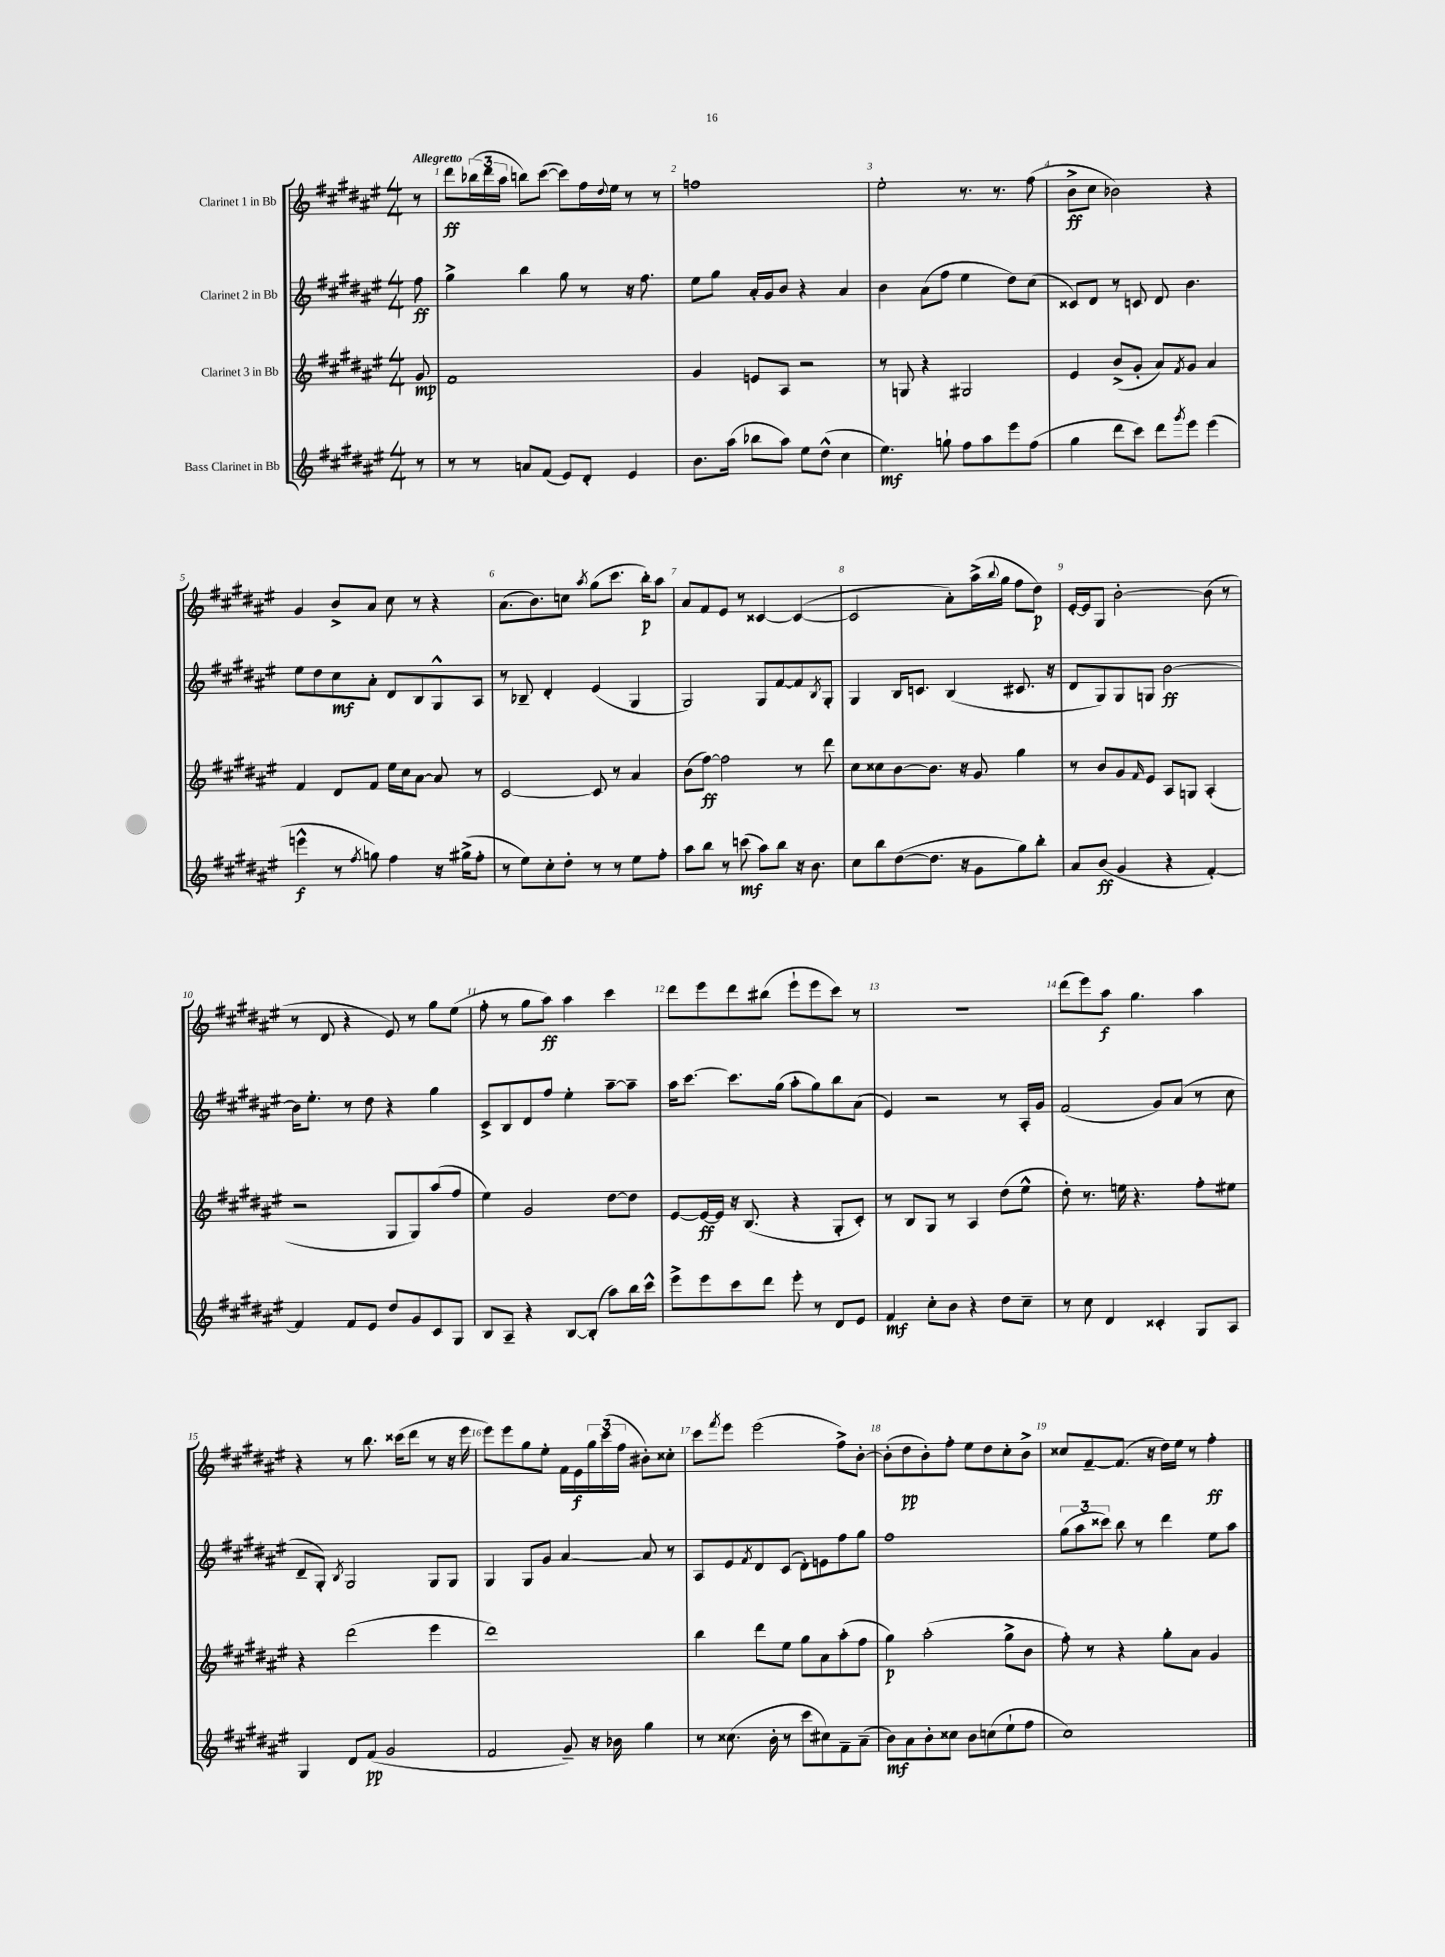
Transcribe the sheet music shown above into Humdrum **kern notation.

**kern	**dynam	**kern	**dynam	**kern	**dynam	**kern	**dynam
*part4	*part4	*part3	*part3	*part2	*part2	*part1	*part1
*staff4	*staff4	*staff3	*staff3	*staff2	*staff2	*staff1	*staff1
*I"Bass Clarinet in Bb	*	*I"Clarinet 3 in Bb	*	*I"Clarinet 2 in Bb	*	*I"Clarinet 1 in Bb	*
*clefG2	*	*clefG2	*	*clefG2	*	*clefG2	*
*k[f#c#g#d#a#e#]	*	*k[f#c#g#d#a#e#]	*	*k[f#c#g#d#a#e#]	*	*k[f#c#g#d#a#e#]	*
*M4/4	*	*M4/4	*	*M4/4	*	*M4/4	*
=	=	=	=	=	=	=	=
!	!	!	!	!	!	!LO:TX:a:B:t=Allegretto	!
8r	.	8g#/	mp	8ff#\	ff	8r	.
=1	=1	=1	=1	=1	=1	=1	=1
8r	.	1f#	.	4gg#^\	.	8ddd#\L	ff
8r	.	.	.	.	.	(24bb-X\L	.
.	.	.	.	.	.	24ddd#\	.
.	.	.	.	.	.	24aa#\JJ	.
8an/L	.	.	.	4bb\	.	8bbn\L)	.
(8f#/J	.	.	.	.	.	([8ccc#\J	.
8e#/L)	.	.	.	8gg#\	.	8ccc#\L])	.
8d#'/J	.	.	.	8r	.	16ff#\L	.
.	.	.	.	.	.	8qqdd#/	.
.	.	.	.	.	.	16ee#\JJ	.
4e#/	.	.	.	16r	.	8r	.
.	.	.	.	8.ff#\	.	.	.
.	.	.	.	.	.	8r	.
=2	=2	=2	=2	=2	=2	=2	=2
8.b\L	.	4g#/	.	8ee#\L	.	1ffn	.
.	.	.	.	8gg#\J	.	.	.
(16aa#\Jk	.	.	.	.	.	.	.
8bb-X\L	.	8en/L	.	16a#'/LL	.	.	.
.	.	.	.	16g#/J	.	.	.
8aa#\J)	.	8A#/J	.	8b/J	.	.	.
8ee#\L	.	2r	.	4r	.	.	.
(8dd#^^\J	.	.	.	.	.	.	.
4cc#\	.	.	.	4a#/	.	.	.
=3	=3	=3	=3	=3	=3	=3	=3
4.ee#\)	mf	8r	.	4b\	.	2ee#'\	.
.	.	8Gn/	.	.	.	.	.
.	.	4r	.	(8a#\L	.	.	.
8ggn`\	.	.	.	8ff#\J	.	.	.
8ff#\L	.	2G#X/	.	4ee#\	.	8.r	.
8aa#\	.	.	.	.	.	.	.
.	.	.	.	.	.	8.r	.
8eee#\	.	.	.	8dd#\L)	.	.	.
(8ff#\J	.	.	.	(8cc#\J	.	(8ff#\	.
=4	=4	=4	=4	=4	=4	=4	=4
4gg#\	.	4e#/	.	8c##X/L)	.	8b^\L	ff
.	.	.	.	8d#/J	.	8cc#\J	.
8ddd#\L	.	(8b^/L	.	8r	.	2b-X\)	.
8ccc#\J)	.	8g#'/J	.	8cn/	.	.	.
8ddd#\L	.	8a#/L)	.	8d#/	.	.	.
8qggg#/	.	8qf#/	.	.	.	.	.
8eee#\J	.	8g#/J	.	4.b\	.	.	.
(4eee#\	.	4a#/	.	.	.	4r	.
!!LO:LB:g=z
=5	=5	=5	=5	=5	=5	=5	=5
4eeen^^\	f	4f#/	.	8ee#\L	.	4g#/	.
.	.	.	.	8dd#\	.	.	.
8r	.	8d#/L	.	8cc#\	mf	8b^/L	.
8qff#/	.	.	.	.	.	.	.
8ggn\)	.	8f#/J	.	8a#'\J	.	8a#/J	.
4ff#\	.	16ee#\LL	.	8d#/L	.	8cc#\	.
.	.	16cc#\J	.	.	.	.	.
.	.	[8a#\J	.	8B/	.	8r	.
16r	.	8a#/]	.	8G#^^/	.	4r	.
(16gg#X^\KL	.	.	.	.	.	.	.
8ff#'\J	.	8r	.	8A#/J	.	.	.
=6	=6	=6	=6	=6	=6	=6	=6
8r	.	[2c#/	.	8r	.	(8.a#\L	.
8ee#\L)	.	.	.	8B-X~/	.	.	.
.	.	.	.	.	.	8.b\)	.
8cc#'\	.	.	.	4d#'/	.	.	.
8dd#'\J	.	.	.	.	.	8ccn\J	.
.	.	.	.	.	.	8qaa#/	.
8r	.	8c#/]	.	(4e#/	.	(8gg#\L	.
8r	.	8r	.	.	.	8.ccc#\J	.
8ee#\L	.	4a#/	.	4G#/	.	.	.
.	.	.	.	.	.	16bb'\KL)	p
8ff#'\J	.	.	.	.	.	8aa#\J	.
=7	=7	=7	=7	=7	=7	=7	=7
8aa#\L	.	(8b\L	.	2G#/)	.	8a#/L	.
8bb\J	.	[8ff#\J)	ff	.	.	8f#/	.
8r	.	2ff#\]	.	.	.	8e#/J	.
(8cccn\	mf	.	.	.	.	8r	.
8aa#\L)	.	.	.	8G#/L	.	[4c##X/	.
8bb\J	.	.	.	[8f#/	.	.	.
16r	.	8r	.	8f#/]	.	(4c##/_	.
8.b\	.	.	.	.	.	.	.
.	.	.	.	8qB/	.	.	.
.	.	8ddd#\	.	8G#'/J	.	.	.
=8	=8	=8	=8	=8	=8	=8	=8
8cc#\L	.	8cc#\L	.	4G#/	.	2c##/]	.
8bb\	.	8cc##X\	.	.	.	.	.
([8dd#\	.	[8b\	.	16B/KL	.	.	.
.	.	.	.	8.cn/J	.	.	.
8.dd#\J]	.	8.b\J]	.	.	.	.	.
.	.	.	.	(4B/	.	8a#'\L)	.
16r	.	16r	.	.	.	.	.
8g#\L	.	8g#/	.	.	.	(16aa#^\L	.
.	.	.	.	.	.	8qqbb/	.
.	.	.	.	.	.	16gg#\JJ	.
8gg#\)	.	4gg#\	.	8.c#X/	.	8ff#\L	.
8bb'\J	.	.	.	.	.	8dd#\J)	p
.	.	.	.	16r	.	.	.
=9	=9	=9	=9	=9	=9	=9	=9
8a#/L	.	8r	.	8d#/L	.	[16e#'/LL	.
.	.	.	.	.	.	16e#/J]	.
(8b/J	ff	8b/L	.	8G#/)	.	8G#/J	.
4g#/	.	8g#/	.	8G#/	.	[2b'\	.
.	.	16qqf#/	.	.	.	.	.
.	.	8e#/J	.	8Gn/J	.	.	.
4r	.	8A#/L	.	[2b\	ff	.	.
.	.	8Gn/J	.	.	.	.	.
[4f#'/)	.	(4A#'/	.	.	.	(8b\]	.
.	.	.	.	.	.	8r	.
!!LO:LB:g=z
=10	=10	=10	=10	=10	=10	=10	=10
4f#/]	.	2r	.	16b\KL]	.	8r	.
.	.	.	.	8.ee#'\J	.	.	.
.	.	.	.	.	.	8d#/	.
8f#/L	.	.	.	8r	.	4r	.
8e#/J	.	.	.	8dd#\	.	.	.
8dd#/L	.	8G#/L	.	4r	.	8e#/)	.
8g#/	.	8G#/)	.	.	.	8r	.
8c#/	.	(8aa#/	.	4gg#\	.	8gg#\L	.
8G#/J	.	8ff#/J	.	.	.	(8ee#\J	.
=11	=11	=11	=11	=11	=11	=11	=11
8B/L	.	4ee#\)	.	8c#^/L	.	8ff#'\	.
8A#~/J	.	.	.	8B/	.	8r	.
4r	.	2g#/	.	8d#/	.	8gg#\L	.
.	.	.	.	8ff#/J	.	8aa#\J)	ff
[8B/L	.	.	.	4ee#'\	.	4aa#\	.
(8B'/J]	.	.	.	.	.	.	.
8aa#\L)	.	[8dd#\L	.	[8aa#~\L	.	4ccc#\	.
16bb\L	.	8dd#\J]	.	8aa#~\J]	.	.	.
16ccc#^^\JJ	.	.	.	.	.	.	.
=12	=12	=12	=12	=12	=12	=12	=12
8eee#^\L	.	[8e#/L	.	16aa#\KL	.	8ddd#\L	.
.	.	.	.	[8.ccc#\J	.	.	.
8eee#\	.	16e#/L_	ff	.	.	8eee#\	.
.	.	16e#/JJ]	.	.	.	.	.
8ccc#\	.	16r	.	8.ccc#\L]	.	8ddd#\	.
.	.	(8.B/	.	.	.	.	.
8ddd#\J	.	.	.	.	.	(8bb#X\J	.
.	.	.	.	(16gg#\Jk	.	.	.
8eee#'\	.	4r	.	8aa#'\L	.	8eee#`\L	.
8r	.	.	.	8gg#\)	.	8eee#\	.
8d#/L	.	8G#'/L	.	8bb\	.	8ccc#\J)	.
8e#/J	.	8c#'/J)	.	(8a#\J	.	8r	.
=13	=13	=13	=13	=13	=13	=13	=13
4f#/	mf	8r	.	4e#/)	.	1r	.
.	.	8B/L	.	.	.	.	.
8cc#'\L	.	8G#/J	.	2r	.	.	.
8b\J	.	8r	.	.	.	.	.
4r	.	4A#/	.	.	.	.	.
8dd#\L	.	(8dd#\L	.	8r	.	.	.
8cc#~\J	.	8ee#^^\J	.	16A#'/LL	.	.	.
.	.	.	.	16g#/JJ	.	.	.
=14	=14	=14	=14	=14	=14	=14	=14
8r	.	8dd#'\)	.	(2f#/	.	(8ddd#\L	.
8cc#\	.	8.r	.	.	.	8eee#\)	.
4d#/	.	.	.	.	.	8aa#\J	f
.	.	16een\	.	.	.	.	.
.	.	4.r	.	.	.	4.gg#\	.
4c##X'/	.	.	.	8g#/L)	.	.	.
.	.	.	.	(8a#/J	.	.	.
8G#/L	.	8ff#'\L	.	8r	.	4aa#\	.
8A#/J	.	8ee#X\J	.	8cc#\	.	.	.
!!LO:LB:g=z
=15	=15	=15	=15	=15	=15	=15	=15
4G#/	.	4r	.	8d#~/L	.	4r	.
.	.	.	.	8G#'/J)	.	.	.
.	.	.	.	8qB/	.	.	.
8d#/L	.	(2ddd#\	.	2G#/	.	8r	.
(8f#/J	pp	.	.	.	.	8.bb\	.
2g#/	.	.	.	.	.	.	.
.	.	.	.	.	.	(16ccc##X\KL	.
.	.	.	.	.	.	8ddd#\J	.
.	.	4eee#\	.	8G#/L	.	8r	.
.	.	.	.	8G#/J	.	16r	.
.	.	.	.	.	.	16eee#\	.
=16	=16	=16	=16	=16	=16	=16	=16
2f#/	.	1ddd#)	.	4G#/	.	8eee#\L)	.
.	.	.	.	.	.	8eee#\	.
.	.	.	.	8G#/L	.	8gg#\	.
.	.	.	.	8g#/J	.	8ee#'\J	.
8g#~/)	.	.	.	[4a#/	.	16f#\LL	.
.	.	.	.	.	.	16e#\	f
16r	.	.	.	.	.	24gg#\	.
.	.	.	.	.	.	(24ccc#\	.
16b-X\	.	.	.	.	.	.	.
.	.	.	.	.	.	24ff#\JJ	.
4gg#\	.	.	.	8a#/]	.	8b#X'\L)	.
.	.	.	.	8r	.	8cc##X'\J	.
=17	=17	=17	=17	=17	=17	=17	=17
8r	.	4bb\	.	8A#/L	.	8ccc#\L	.
.	.	.	.	.	.	8qfff#/	.
(8.cc##X\	.	.	.	8e#/	.	8eee#\J	.
.	.	.	.	8qf#/	.	.	.
.	.	8ddd#\L	.	8d#/	.	(2eee#\	.
16b'\	.	.	.	.	.	.	.
8r	.	8ee#\J	.	(8c#/J	.	.	.
8ccc#\L	.	8gg#\L	.	8d#'\L)	.	.	.
8cc#X\)	.	8a#\	.	8en\	.	.	.
8f#~\	.	(8aa#'\	.	8ff#\	.	8ff#^\L)	.
(8a#~\J	.	8ff#\J	.	8gg#\J	.	[8b'\J	.
=18	=18	=18	=18	=18	=18	=18	=18
8b\L)	mf	4gg#\)	p	1ff#	.	(8b'\L]	.
8a#\	.	.	.	.	.	8dd#\	pp
8b'\	.	(2aa#'\	.	.	.	8b'\)	.
8cc##X\J	.	.	.	.	.	8ff#'\J	.
8b\L	.	.	.	.	.	8ee#\L	.
(8ccn\	.	.	.	.	.	8dd#\	.
8ee#`\	.	8gg#^\L	.	.	.	8cc#'\	.
8ff#\J	.	8b\J	.	.	.	8b^\J	.
=19	=19	=19	=19	=19	=19	=19	=19
1cc#)	.	8ff#'\)	.	(12gg#\L	.	8cc##X/L	.
.	.	.	.	12aa#\	.	.	.
.	.	8r	.	.	.	[8f#~/	.
.	.	.	.	12ccc##X\J)	.	.	.
.	.	4r	.	8bb\	.	(8.f#/J]	.
.	.	.	.	8r	.	.	.
.	.	.	.	.	.	16r	.
.	.	8gg#'\L	.	4ddd#\	.	16dd#\LL)	.
.	.	.	.	.	.	16ee#\JJ	.
.	.	8a#\J	.	.	.	8r	.
.	.	4g#/	.	8ee#\L	.	4ff#'\	ff
.	.	.	.	8aa#\J	.	.	.
==	==	==	==	==	==	==	==
*-	*-	*-	*-	*-	*-	*-	*-
